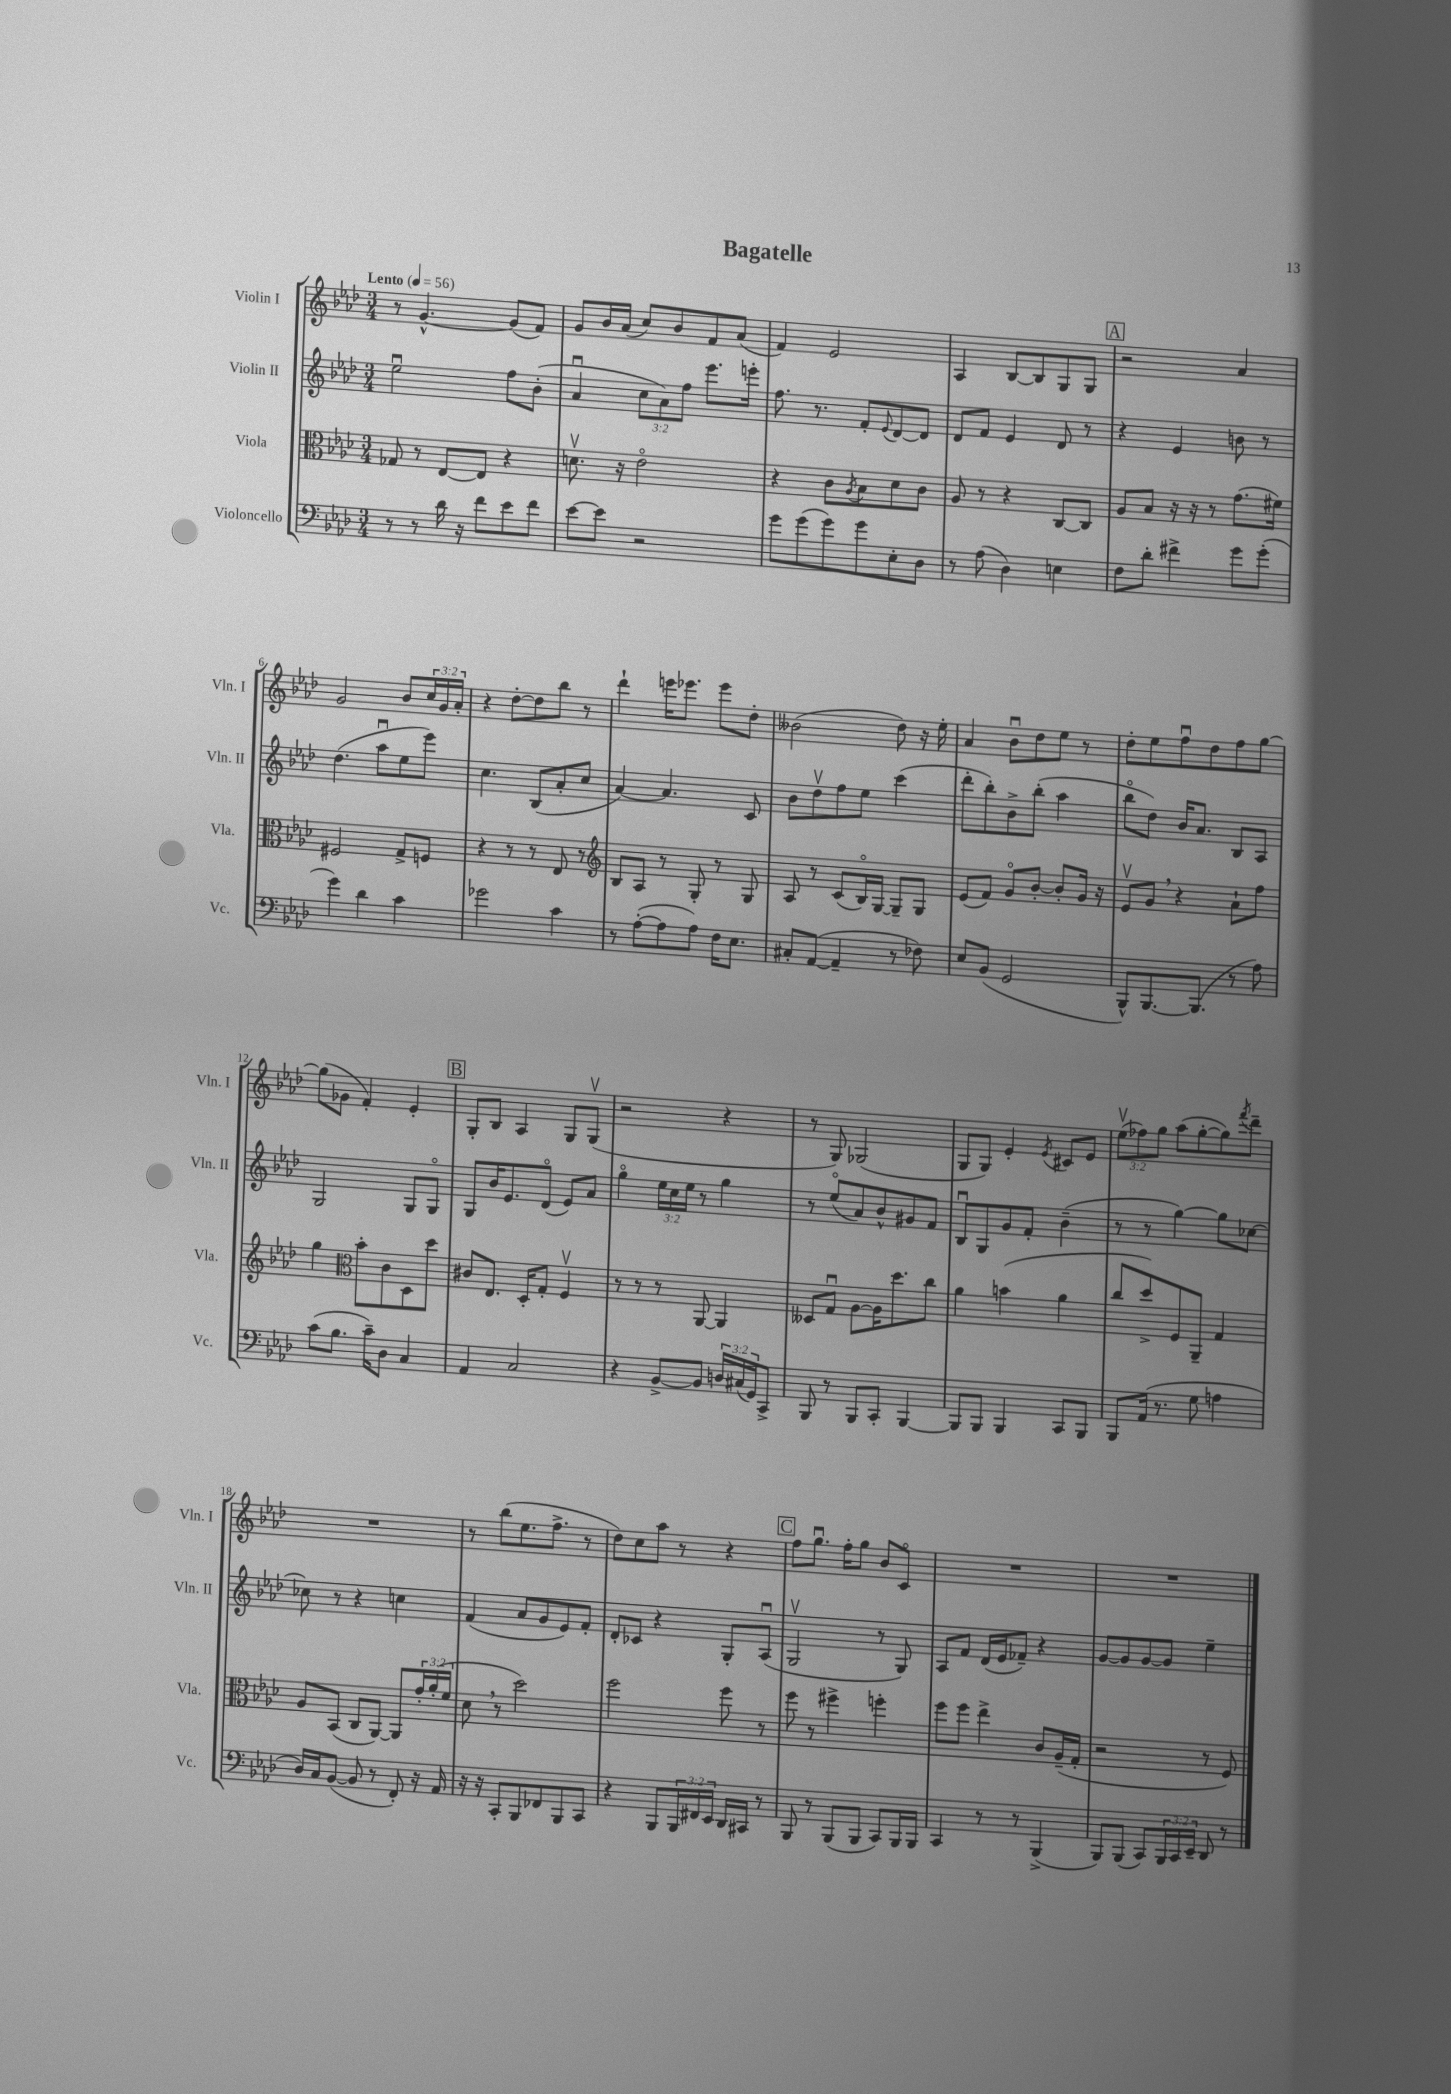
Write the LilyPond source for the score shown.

\header { title = "Bagatelle" }
<<
\new StaffGroup <<
\new Staff = "s0" \with { instrumentName = "Violin I" shortInstrumentName = "Vln. I" } {
    \clef treble \key aes \major \numericTimeSignature \time 3/4 \override Staff.TupletNumber.text = #tuplet-number::calc-fraction-text \tempo "Lento" 4 = 56
    r8 g'4.~-^ g'8( f'8) |
    g'8 bes'16 aes'16( c''8) bes'8 f'8 aes'8( |
    f'4) ees'2 |
    aes4 bes8~ bes8 g8 g8 |
    \mark \markup { \box "A" } r2 aes'4 |
    g'2 bes'8 \tuplet 3/2 { c''16 g'16 aes'16-. } |
    r4 des''8~-. des''8 bes''8 r8 |
    des'''4-! e'''16 ees'''8. ees'''8 des''8-. |
    beses'2( des''8) r16 ees''16-. |
    aes'4 bes'8\downbow des''8 ees''8 r8 |
    des''8-. ees''8 f''8\downbow des''8 f''8 g''8~ |
    g''8( ges'8 f'4-.) ees'4-. |
    \mark \markup { \box "B" } g8-. bes8 aes4 g8 g8\upbow( |
    r2 r4 |
    r8 g8) ges2( |
    g8 g8) ees'4-. \acciaccatura { ees'8 } cis'8 ees'8 |
    \tuplet 3/2 { ees''8\upbow( fes''8) g''8 } aes''8( g''8~-. g''8) \acciaccatura { f'''8 } des'''8-- |
    R2. |
    r8 bes''8( ees''8. f''8.-> r8 |
    des''8) c''8 aes''8 r8 r4 |
    \mark \markup { \box "C" } f''8 g''8.\downbow f''16-. g''8 bes'8 c'8\flageolet |
    R2. |
    R2. \bar "|." |
}
\new Staff = "s1" \with { instrumentName = "Violin II" shortInstrumentName = "Vln. II" } {
    \clef treble \key aes \major \numericTimeSignature \time 3/4 \override Staff.TupletNumber.text = #tuplet-number::calc-fraction-text
    ees''2\downbow f''8 bes'8-.( |
    aes'4\downbow \tuplet 3/2 { c''8 aes'8) f''8 } ees'''8. e'''16-. |
    f''8. r8. f'8-. \appoggiatura { ees'8 } des'8~ des'8 |
    des'8 f'8 ees'4 des'8 r8 |
    \mark \markup { \box "A" } r4 ees'4 b'8 r8 |
    des''4.( aes''8\downbow ees''8 ees'''8) |
    c''4. bes8( aes'8-. c''8 |
    aes'4~) aes'4. c'8 |
    bes'8 des''8\upbow f''8 ees''8 c'''4( |
    des'''8-. bes''8-.) bes'8-> bes''8-.( aes''4 |
    bes''8\flageolet des''8) bes'16 aes'8. bes8 aes8 |
    g2 g8 g8\flageolet |
    \mark \markup { \box "B" } g8 bes'16 ees'8. des'8\flageolet( ees'8) aes'8 |
    g''4\flageolet \tuplet 3/2 { ees''16 c''16 ees''16 } r8 g''4 |
    r8 ees''8\flageolet( aes'8) bes'8-^ gis'8 f'8 |
    bes8\downbow g8 g'8 f'8-. bes'4--( |
    r8 r8 g''4~) g''8 ces''8~ |
    ces''8 r8 r4 c''4 |
    f'4( aes'8 g'8 ees'8) f'8-. |
    des'8-. ces'8 r4 g8-. aes8\downbow( |
    \mark \markup { \box "C" } g2\upbow r8 g8) |
    aes8 f'8 des'16( ees'16 fes'8--) r4 |
    g'8~ g'8 g'8~ g'8 ees''4-- \bar "|." |
}
\new Staff = "s2" \with { instrumentName = "Viola" shortInstrumentName = "Vla." } {
    \clef alto \key aes \major \numericTimeSignature \time 3/4 \override Staff.TupletNumber.text = #tuplet-number::calc-fraction-text
    ges8 r8 ees8~ ees8 r4 |
    d'8.\upbow r16 ees'2\flageolet |
    r4 c'8 \acciaccatura { aes8 } bes8 des'8 c'8 |
    aes8 r8 r4 c8~ c8 |
    \mark \markup { \box "A" } aes8 bes8 r16 r16 r8 g'8.( fis'16) |
    fis2 g8-> f8 |
    r4 r8 r8 ees8 r8 |
    \clef treble bes8 aes8 r8 g8-. r8 g8 |
    aes8 r8 c'8( bes16\flageolet) g16~ g8-- g8 |
    ees'8( f'8) g'8\flageolet bes'8~-. bes'8-. g'16 r16 |
    ees'8\upbow g'8 \breathe r4 aes'8-! f''8 |
    g''4 \clef alto bes'8-. c'8 des8 des''8 |
    \mark \markup { \box "B" } cis'8 ees8. des16-. g8-. f4\upbow |
    r8 r8 r8 aes,8~ aes,4 |
    deses8 g8\downbow aes8~ aes16 des''8. c''8 |
    aes'4 b'4( aes'4 |
    c''8 des''8->) f8 aes,8-- g4 |
    aes8 bes,8( c8 aes,8~) aes,8 \tuplet 3/2 { g'16-. aes'16-.( f'16 } |
    des'8 \breathe r8 des''2) |
    f''2 f''8 r8 |
    \mark \markup { \box "C" } f''8 r8 fis''4-> f''4-. |
    f''8 f''8 ees''4-> c'8 aes16--( g16-. |
    r2 r8 f8) \bar "|." |
}
\new Staff = "s3" \with { instrumentName = "Violoncello" shortInstrumentName = "Vc." } {
    \clef bass \key aes \major \numericTimeSignature \time 3/4 \override Staff.TupletNumber.text = #tuplet-number::calc-fraction-text
    r8 r8 des'16 r16 f'8 ees'8 f'8 |
    ees'8~ ees'8 r2 |
    g'8 g'8( g'8) g'8 ees8-. des8 |
    r8 aes8( des4) e4 |
    \mark \markup { \box "A" } f8 des'8-. fis'4-> g'8 g'8-.( |
    g'4) des'4 c'4 |
    ges'2 c'4 |
    r8 aes8~-.( aes8 aes8) f16 ees8. |
    cis8-. aes,8~( aes,4-- r8 fes8) |
    ees8 bes,8( g,2 |
    bes,,8-^) bes,,8.~ bes,,8.( r8 aes8) |
    c'8( bes8. c'16--) des8 c4 |
    \mark \markup { \box "B" } aes,4 c2 |
    r4 bes,8~-> bes,8 \tuplet 3/2 { d16 cis16( g,16) } c,8-> |
    bes,,8 r8 bes,,8 c,8-. bes,,4~ |
    bes,,8 bes,,8 bes,,4 c,8 bes,,8 |
    bes,,8 aes,16( r8. g8 a4 |
    des16) c16 bes,8~( bes,8 r8 f,8-.) r16 aes,16 |
    r16 r16 c,8-. bes,,8 fes,8 bes,,8 c,8 |
    r4 bes,,8 \tuplet 3/2 { bes,,16 fis,16 ees,16 } des,16 cis,16 r8 |
    \mark \markup { \box "C" } bes,,8 r8 bes,,8( bes,,8 c,8) bes,,16 bes,,16 |
    c,4 r8 r8 bes,,4->( |
    bes,,8) bes,,8( c,8) \tuplet 3/2 { bes,,16 c,16 ees,16-- } des,8 r8 \bar "|." |
}
>>
>>
